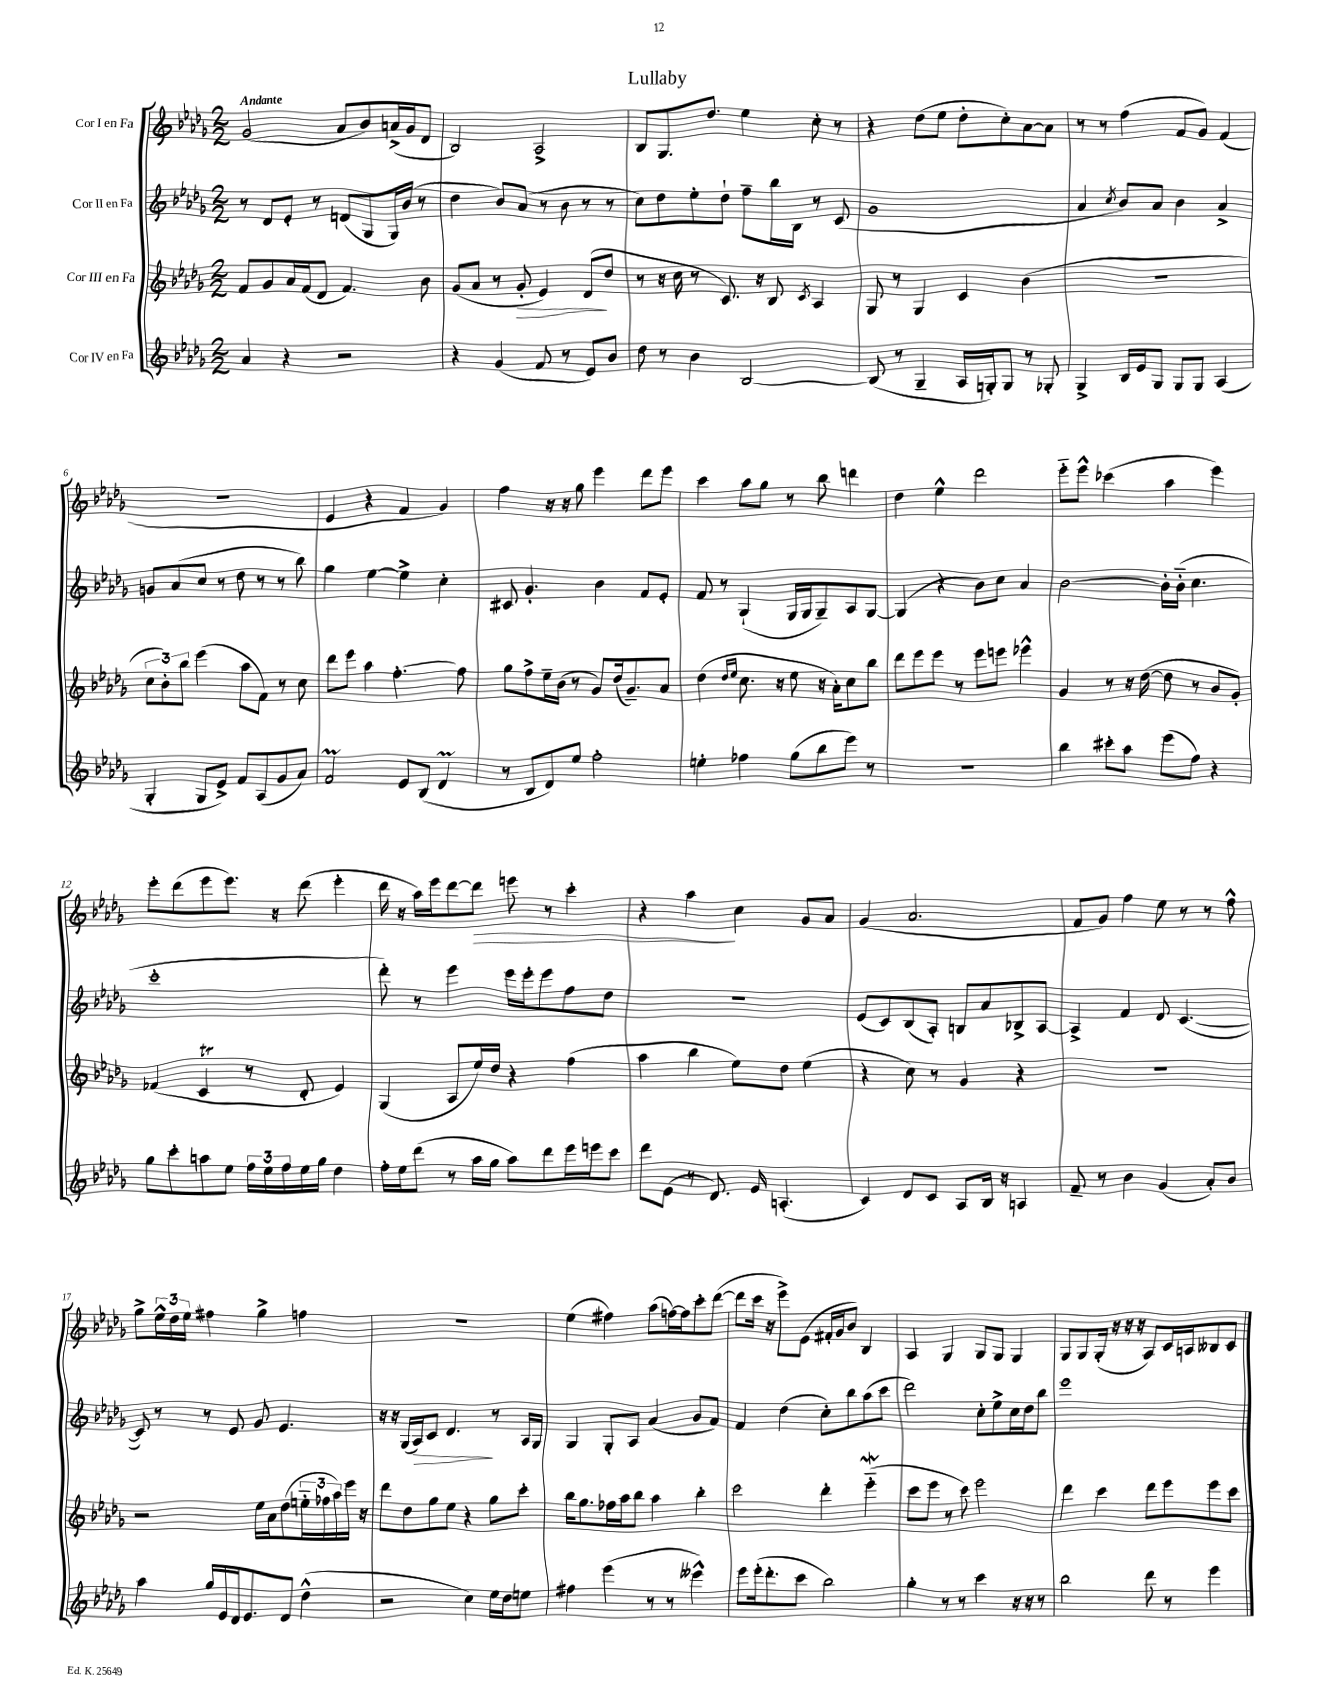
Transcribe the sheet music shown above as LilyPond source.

\header { title = "Lullaby" }
<<
\new StaffGroup <<
\new Staff = "s0" \with { instrumentName = "Cor I en Fa" } {
    \clef treble \key des \major \numericTimeSignature \time 2/2 \tempo "Andante"
    ges'2( aes'8 bes'8) a'16->( ges'16 des'8 |
    bes2) aes2-> |
    bes8 ges8. des''8. ees''4 c''8-. r8 |
    r4 des''8( ees''8 des''8-. c''8-.) aes'8~ aes'8 |
    r8 r8 f''4( f'8 ges'8) f'4( |
    R1 |
    ees'4 r4 f'4 ges'4) |
    f''4 r16 r16 ges''8 ees'''4 des'''8 ees'''8 |
    c'''4 aes''8 ges''8 r8 bes''8 d'''4 |
    des''4 ees''4-^ des'''2 |
    ees'''8-_ ees'''8-^ ces'''4( aes''4 ees'''4) |
    ees'''8-. des'''8( ees'''8 ees'''8.) r16 des'''8( ees'''4-. |
    des'''16 r16 aes''16) ees'''16 des'''8~ des'''8\> e'''8 r8 c'''4-. |
    r4 aes''4\! c''4 ges'8 aes'8 |
    ges'4( aes'2. |
    f'8 ges'8) f''4 ees''8 r8 r8 f''8-^ |
    ges''8-> \tuplet 3/2 { ees''16-^ des''16 ees''16 } fis''4 ges''4-> f''4 |
    R1 |
    ees''4( fis''4) aes''8( f''16~) f''16 c'''8-. des'''8~( |
    des'''8 c'''16 r16 ees'''8->) ees'8( fis'16-. ges'16 bes'8) bes4 |
    aes4 ges4 ges8 ges8 ges4 |
    ges8 ges8 ges16-.( r16 r16 r16 aes8) c'16 a16 beses8 c'8 \bar "|." |
}
\new Staff = "s1" \with { instrumentName = "Cor II en Fa" } {
    \clef treble \key des \major \numericTimeSignature \time 2/2
    r8 des'8 ees'8-. r8 d'8( ges8 ges16) bes'16( r8 |
    des''4 bes'8) aes'8( r8 bes'8 r8 r8 |
    c''8) des''8 ees''8-. des''8-! f''8-- bes''16 bes16 r8 c'8( |
    ges'1 |
    aes'4 \acciaccatura { c''8 } bes'8) aes'8 bes'4 aes'4-> |
    g'8 aes'8( c''8 r8 des''8 r8 r8 bes''8) |
    ges''4 ees''4~ ees''4-> c''4-. |
    cis'8 ges'4.-. bes'4 f'8 ees'8-. |
    f'8 r8 ges4-!( ges16 ges16 ges8--) aes8 ges8~ |
    ges4( r4 bes'8) c''8 aes'4 |
    bes'2~ bes'16-. bes'16-_( c''4. |
    c'''1-. |
    des'''8-.) r8 ees'''4 ees'''16 ees'''16-. ees'''8 f''8 des''8 |
    R1 |
    ees'8( c'8) bes8( aes8-.) b8 aes'8 bes8-> aes8~ |
    aes4-> f'4 des'8 c'4.~( |
    c'8) r8 r8 ees'8 ges'8 ees'4. |
    r16 r16 ges16( aes16\>) c'8 des'4.\! r8 aes16 ges16 |
    ges4 ges8-. aes8 aes'4( ges'8 f'8) |
    f'4 des''4( c''8-.) bes''8 aes''8( c'''8 |
    des'''2) c''8-. ees''8-> c''16 des''16 bes''8 |
    ees'''1 \bar "|." |
}
\new Staff = "s2" \with { instrumentName = "Cor III en Fa" } {
    \clef treble \key des \major \numericTimeSignature \time 2/2
    f'8 ges'8 aes'16 f'16( des'8 f'4.) bes'8 |
    ges'8( aes'8 r8 ges'8-.\> ees'4) des'8\!( des''8 |
    r8 r16 c''16 r8 c'8.) r16 bes8 \acciaccatura { c'8 } aes4 |
    ges8 r8 ges4 c'4 bes'4( |
    R1 |
    \tuplet 3/2 { c''8 bes'8-.) bes''8 } ees'''4( aes''8 f'8) r8 c''8 |
    des'''8 ees'''8 aes''4 f''4.~-. f''8 |
    ges''8 f''8-> ees''16-- bes'16( r8 ges'8) des''16( ges'8.--) aes'8 |
    des''4( \grace { des''16 ees''16 } c''8. r16 ees''8 r16 aes'16-.) c''8 bes''8 |
    des'''8 ees'''8 ees'''8 r8 ees'''8 e'''8 ees'''4-^ |
    ges'4 r8 r16 des''16~( des''8 r8 bes'8 ges'8-.) |
    fes'4( c'4\trill r8 des'8-. ees'4) |
    ges4( aes8 ees''16) des''16 r4 f''4( |
    aes''4 bes''4 ees''8) des''8 ees''4( |
    r4 c''8) r8 ges'4 r4 |
    R1 |
    r2 ees''16 aes'16 des''8( \tuplet 3/2 { e''16-_ fes''16 aes''16) } ees'''16 r16 |
    des'''8 des''8 ges''8 ees''8 r4 ges''8 c'''8-. |
    bes''16 ges''8. fes''16 aes''16 bes''8 aes''4 bes''4-. |
    c'''2 des'''4-. ees'''4-_\mordent( |
    c'''8 ees'''8 r8 c'''8) ees'''2 |
    des'''4 c'''4 des'''8 ees'''8 ees'''8 c'''8 \bar "|." |
}
\new Staff = "s3" \with { instrumentName = "Cor IV en Fa" } {
    \clef treble \key des \major \numericTimeSignature \time 2/2
    aes'4 r4 r2 |
    r4 ges'4( f'8 r8 ees'8) bes'8 |
    des''8 r8 bes'4 bes2~ |
    bes8( r8 ges4-- aes16 g16-.) g8 r8 ges8-. |
    ges4-> bes16 ees'16 ges8 ges8 ges8 aes4( |
    ges4-. ges8 ees'8->) f'8 aes8( ges'8 aes'8) |
    f'2\prall ees'8 bes8( des'4\prall |
    r8 bes8 des'8) ees''8 f''2-. |
    e''4-. fes''4 ges''8( bes''8 ees'''8) r8 |
    R1 |
    bes''4 cis'''8-. aes''8 ees'''8( f''8) r4 |
    ges''8 c'''8-. a''8 ees''8 \tuplet 3/2 { f''16 ees''16 f''16 } ees''16 ges''16 des''4 |
    f''16-. ees''16 des'''8( r8 aes''16 ges''16 aes''8) des'''8 ees'''16 e'''16 c'''8 |
    des'''8 ees'8( r8 des'8.) ees'16 a4.-.( |
    c'4) des'8 c'8 aes8 bes16 r16 a4 |
    f'8-- r8 bes'4 ges'4( aes'8-.) bes'8 |
    aes''4 ges''16 ees'16 des'16 ees'8. des'8 des''4-^( |
    r2 c''4) ees''16 des''16 e''8 |
    fis''4 ees'''4( r8 r8 eeses'''4-^) |
    ees'''8 ees'''16-.( des'''8.-. c'''8 bes''2) |
    ges''4-. r8 r8 c'''4 r16 r16 r8 |
    bes''2 des'''8 r8 ees'''4 \bar "|." |
}
>>
>>
